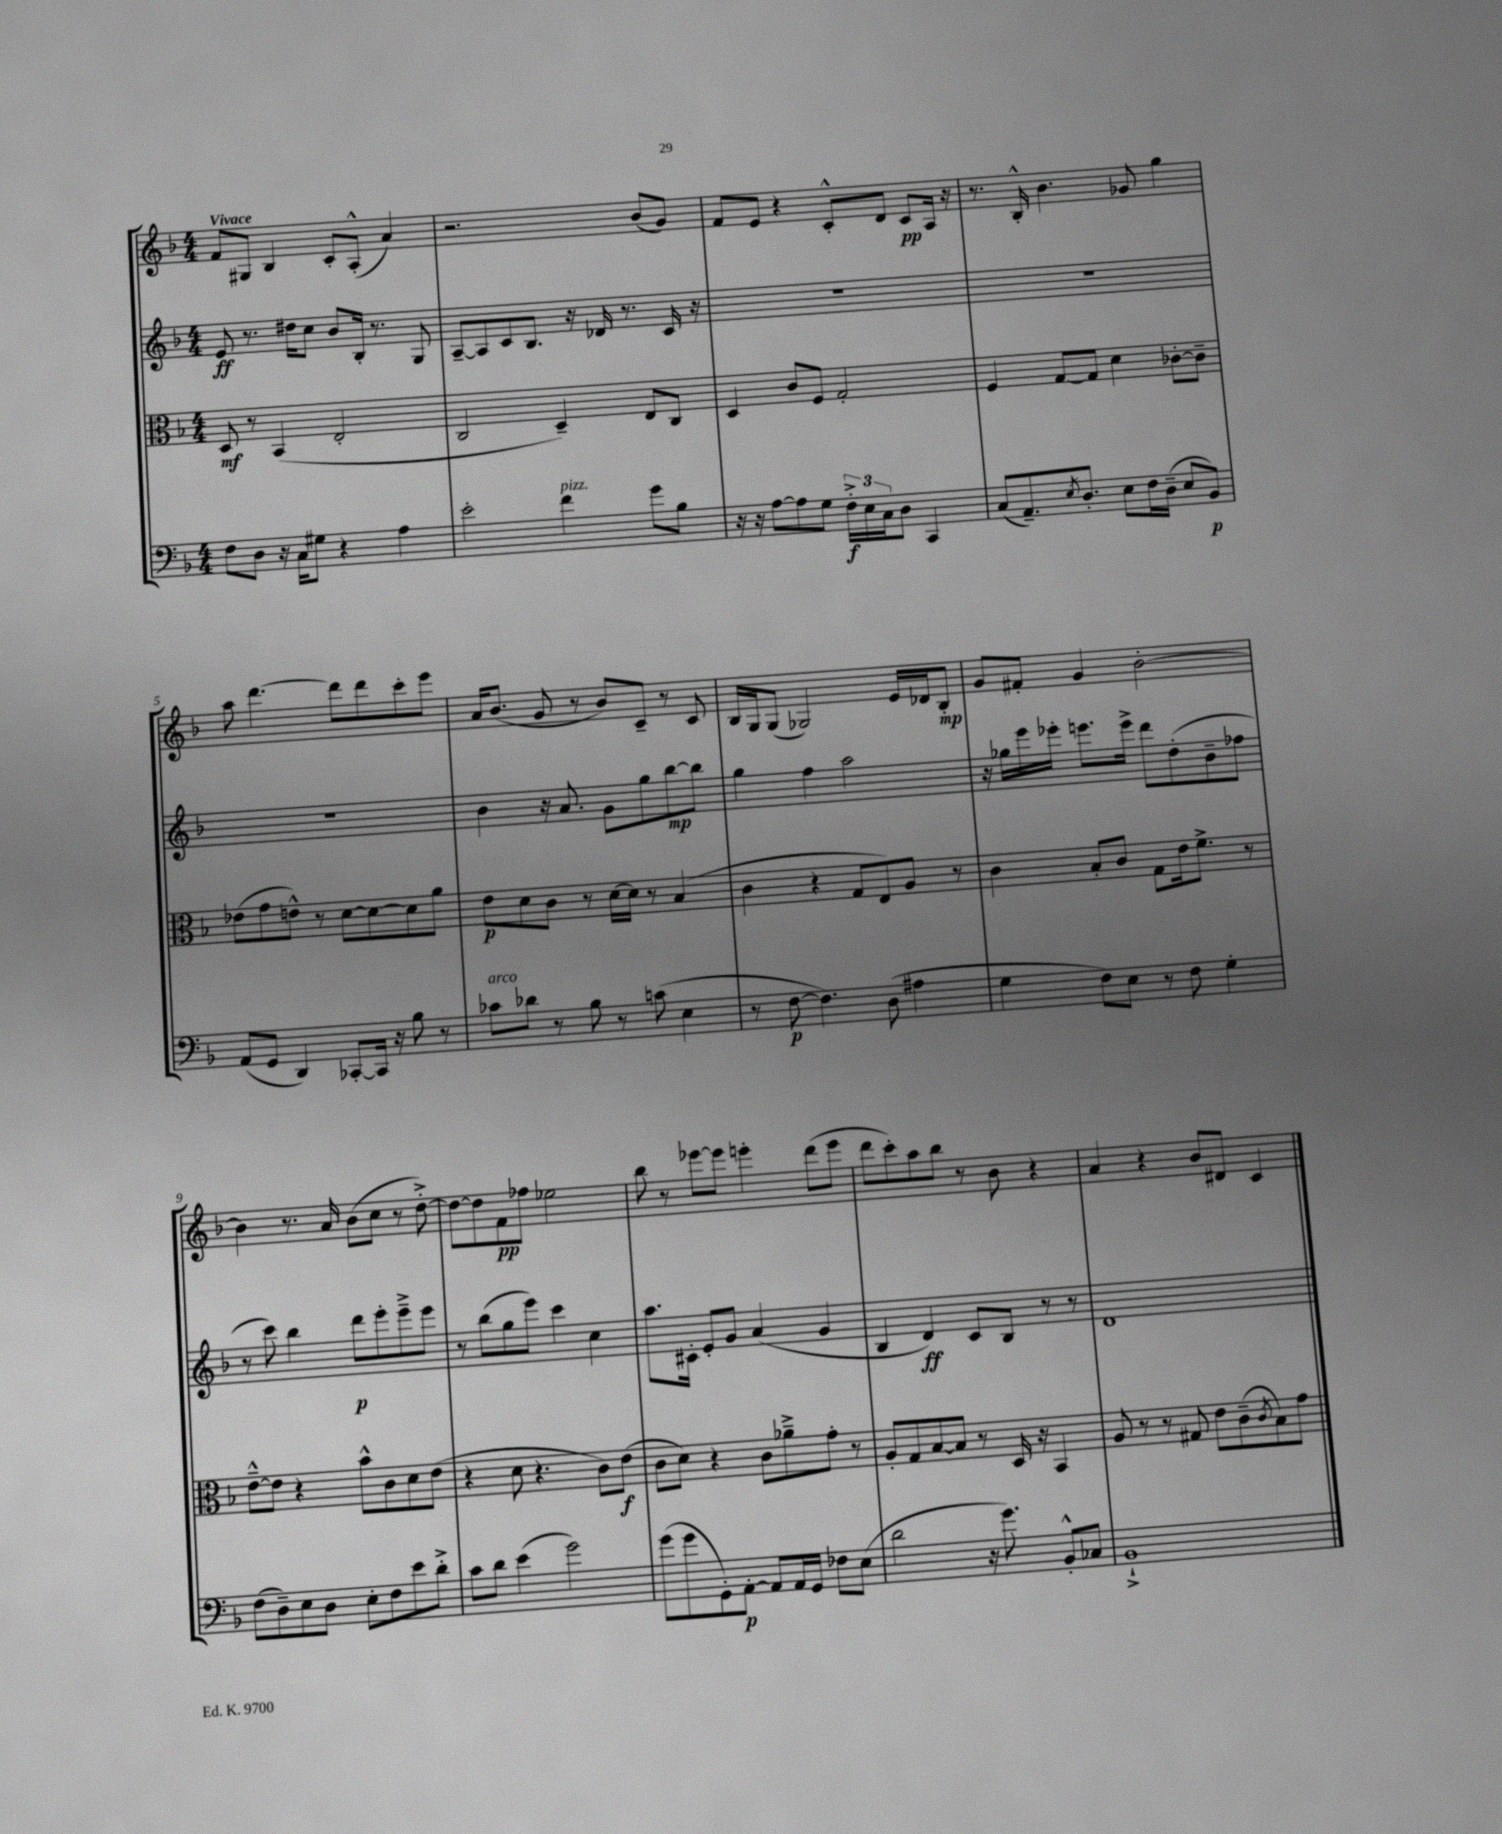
<<
\new StaffGroup <<
\new Staff = "s0" {
    \clef treble \key f \major \numericTimeSignature \time 4/4 \tempo "Vivace"
    f'8 gis8 bes4 c'8-. a8-.-^( a'4) |
    r2. bes'8( g'8) |
    f'8 e'8 r4 c'8-.-^ d'8 c'8\pp a16 r16 |
    r8. bes16-.-^ bes'4. ges'8 g''4 |
    a''8 d'''4.~ d'''8 d'''8 c'''8-. e'''8 |
    a'16 bes'8.( g'8 r8 bes'8) c'8-- r8 c'8 |
    bes16 g16 g8( ges2) e'16 des'16 bes8-.\mp |
    g'8 fis'8-. g'4 bes'2~-. |
    bes'4 r8. a'16 bes'8( c''8 r8 d''8~-.->) |
    d''8~ d''8 f'8\pp fes''8 ees''2 |
    bes''8 r8 ees'''8~ ees'''8 e'''4-. d'''8( e'''8 |
    d'''8 c'''8-.) a''8 bes''8 r8 bes'8 r4 |
    a'4 r4 bes'8 dis'8 c'4 \bar "|." |
}
\new Staff = "s1" {
    \clef treble \key f \major \numericTimeSignature \time 4/4
    e'8\ff r8. dis''16 c''8 bes'8 bes16-. r8. g8 |
    a8~-- a8 c'8 bes8. r16 des'16 r8. c'16 r16 |
    R1 |
    R1 |
    R1 |
    bes'4 r16 a'8. g'8 g''8 bes''8~\mp bes''8 |
    g''4 f''4 a''2 |
    r16 ges''16 e'''16 ees'''16-. e'''8. e'''16-> d'''8 d''8-.( bes'8-- fes''8 |
    r8 c'''8) bes''4 d'''8\p e'''8-. e'''8---> e'''8 |
    r8 bes''8( g''8 e'''8) c'''4 c''4 |
    a''8. cis'16-. e'8-. g'8 a'4( g'4 |
    bes4 d'4\ff) c'8 bes8 r8 r8 |
    d'1 \bar "|." |
}
\new Staff = "s2" {
    \clef alto \key f \major \numericTimeSignature \time 4/4
    d8\mf r8 bes,4( e2-. |
    c2 d4--) e8 c8 |
    d4 c'8 f8 g2-. |
    f4 g8~ g8 d'4 ces'8~-. ces'8-- |
    ees'8( g'8 e'8-^) r8 d'8~ d'8~ d'8 a'8 |
    e'8\p d'8 c'8 r8 d'16~ d'16 r8 bes4( |
    c'4 r4 g8 e8) a8 r8 |
    c'4 bes8-. c'8 g8 e'16 f'8.-> r8 |
    e'8~---^ e'8 r4 bes'8-^ c'8 d'8 e'8( |
    r4 d'8 r4. c'8) e'8\f( |
    c'8 d'8) r4 c'8 aes'8---> g'8-. r8 |
    a8-. g8 bes8~ bes8 r8 d16 r16 bes,4 |
    a8 r8 r8 gis8 e'8 c'8--( \acciaccatura { c'8 } bes8) g'8 \bar "|." |
}
\new Staff = "s3" {
    \clef bass \key f \major \numericTimeSignature \time 4/4
    f8 d8 r16 c16 gis8 r4 a4 |
    e'2-. f'4^\markup { \italic "pizz." } g'8 bes8 |
    r16 r16 a8~ a8 g8 \tuplet 3/2 { f16-.->\f e16 c16 } d8 c,4 |
    c8( a,8.--) \acciaccatura { e8 } d8.-. e8 f16 d16--( e8 bes,8\p) |
    a,8( g,8 d,4) ces,8~-. ces,16 r16 bes8 r8 |
    ces'8^\markup { \italic "arco" } des'8 r8 bes8 r8 c'8( e4 |
    r8 f8~\p f4.) d8( ais4 |
    g4 f8) e8 r8 f8 g4-. |
    f8( d8--) e8 d8 e8-. f8 e'8 d'8-.-> |
    c'8 d'8 e'4( g'2) |
    g'8( g'8 g,8-.) a,8~-.\p a,8 a,16 g,16 fes8 e8( |
    d'2 r16 g'8.) bes,8-.-^ ces8 |
    bes,1-!-> \bar "|." |
}
>>
>>
